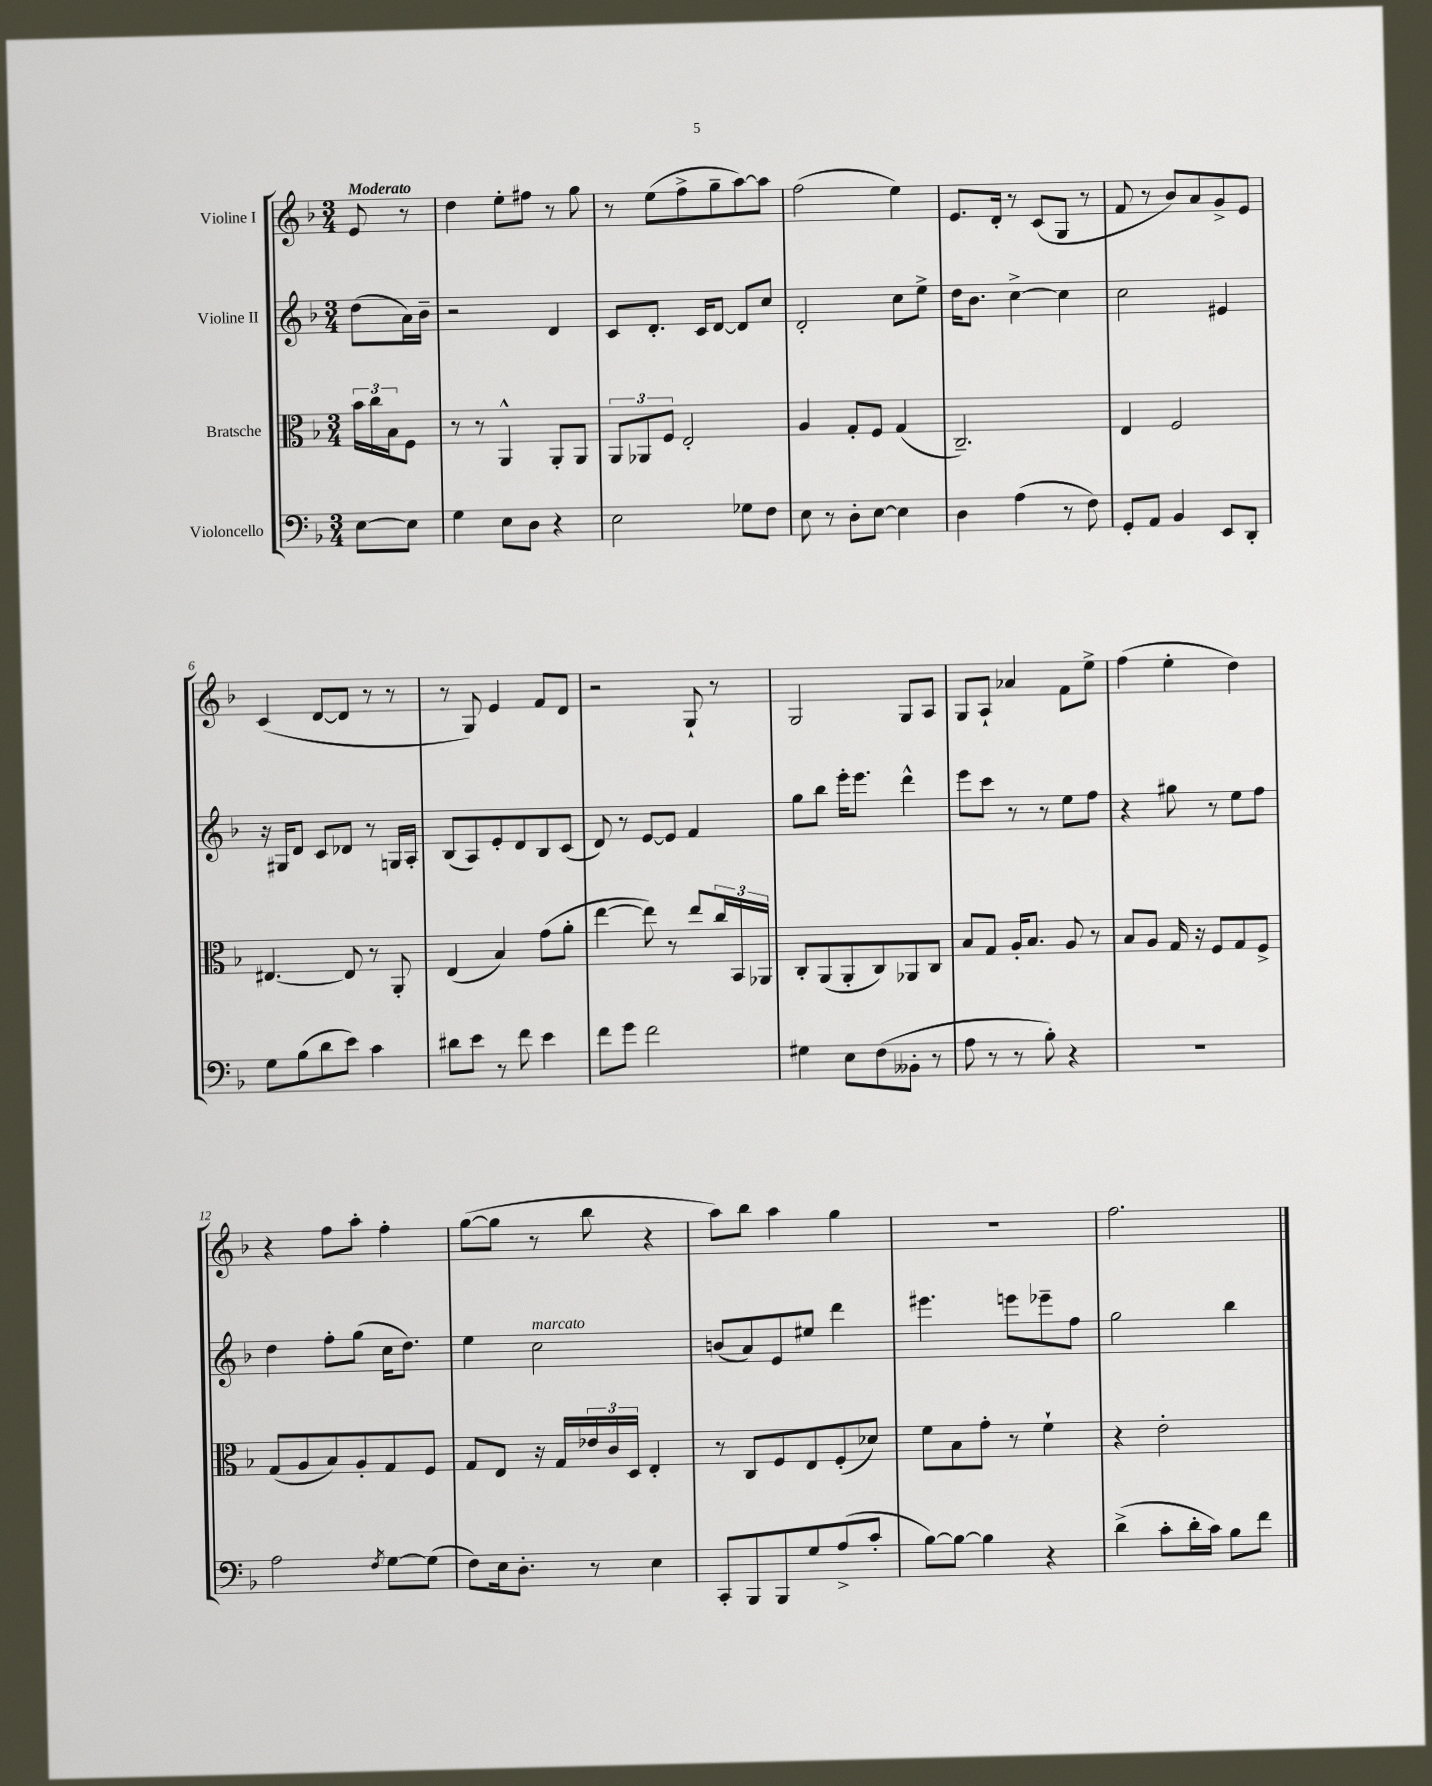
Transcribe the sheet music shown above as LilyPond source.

<<
\new StaffGroup <<
\new Staff = "s0" \with { instrumentName = "Violine I" } {
    \clef treble \key f \major \numericTimeSignature \time 3/4 \partial 4 \tempo "Moderato"
    e'8 r8 |
    d''4 e''8-. fis''8 r8 g''8 |
    r8 e''8( f''8-> g''8-- a''8~) a''8 |
    f''2( e''4) |
    e'8. d'16-. r8 c'8( g8 r8 |
    f'8 r8 bes'8) a'8 g'8-> e'8 |
    c'4( d'8~ d'8 r8 r8 |
    r8 g8) e'4 f'8 d'8 |
    r2 g8-! r8 |
    g2 g8 a8 |
    g8 a8-! aes'4 f'8 e''8-> |
    f''4( e''4-. d''4) |
    r4 f''8 a''8-. f''4-. |
    g''8~( g''8 r8 bes''8 r4 |
    a''8) bes''8 a''4 g''4 |
    R2. |
    f''2. \bar "|." |
}
\new Staff = "s1" \with { instrumentName = "Violine II" } {
    \clef treble \key f \major \numericTimeSignature \time 3/4 \partial 4
    d''8( a'16) bes'16-- |
    r2 d'4 |
    c'8 d'8.-. c'16 d'8~ d'8 c''8 |
    d'2-. c''8 e''8-> |
    d''16 bes'8. c''4~-> c''4 |
    c''2 eis'4 |
    r16 gis16 d'8 c'8 des'8 r8 g16 a16-. |
    bes8( a8) e'8-. d'8 bes8 c'8( |
    d'8) r8 e'8~ e'8 f'4 |
    g''8 bes''8 e'''16-. e'''8. d'''4-^ |
    e'''8 c'''8 r8 r8 e''8 f''8 |
    r4 gis''8 r8 e''8 f''8 |
    d''4 f''8-. g''8( c''16 d''8.) |
    e''4 c''2^\markup { \italic "marcato" } |
    b'8( a'8) e'8 eis''8 d'''4 |
    eis'''4. e'''8 ees'''8-- f''8 |
    g''2 bes''4 \bar "|." |
}
\new Staff = "s2" \with { instrumentName = "Bratsche" } {
    \clef alto \key f \major \numericTimeSignature \time 3/4 \partial 4
    \tuplet 3/2 { bes'16 c''16 bes16 } f8 |
    r8 r8 a,4-^ a,8-. a,8 |
    \tuplet 3/2 { a,8 aes,8 f8 } e2-. |
    a4 g8-. f8 g4( |
    c2.--) |
    e4 f2 |
    eis4.~ eis8 r8 a,8-. |
    e4( bes4) g'8( a'8-. |
    e''4~ e''8) r8 e''8 \tuplet 3/2 { c''16 bes,16 aes,16 } |
    c8-. a,8( a,8-. c8) aes,8 c8 |
    bes8 g8 a16-. bes8. a8 r8 |
    bes8 a8 g16 r16 f8 g8 f8-> |
    g8( a8 bes8) a8-. g8 f8 |
    g8 e8 r16 g16 \tuplet 3/2 { ees'16 c'16 d16 } e4-. |
    r8 c8 f8 e8 f8-.( des'8) |
    f'8 bes8 g'8-. r8 f'4-! |
    r4 e'2-. \bar "|." |
}
\new Staff = "s3" \with { instrumentName = "Violoncello" } {
    \clef bass \key f \major \numericTimeSignature \time 3/4 \partial 4
    e8~ e8 |
    g4 e8 d8 r4 |
    e2 ges8 f8 |
    e8 r8 d8-. e8~ e4 |
    d4 a4( r8 f8) |
    g,8-. a,8 bes,4 e,8 d,8-. |
    g8 bes8( d'8 e'8) c'4 |
    dis'8 e'8 r8 f'8 e'4 |
    f'8 g'8 f'2 |
    gis4 e8 f8( beses,8-. r8 |
    a8 r8 r8 bes8-.) r4 |
    R2. |
    a2 \acciaccatura { f8 } g8~ g8( |
    f8) e16 d8.-. r8 e4 |
    c,8-. bes,,8 bes,,8 g8 a8->( c'8-. |
    bes8~) bes8~ bes4 r4 |
    d'4->( c'8-. d'16-. c'16) bes8 f'8 \bar "|." |
}
>>
>>
